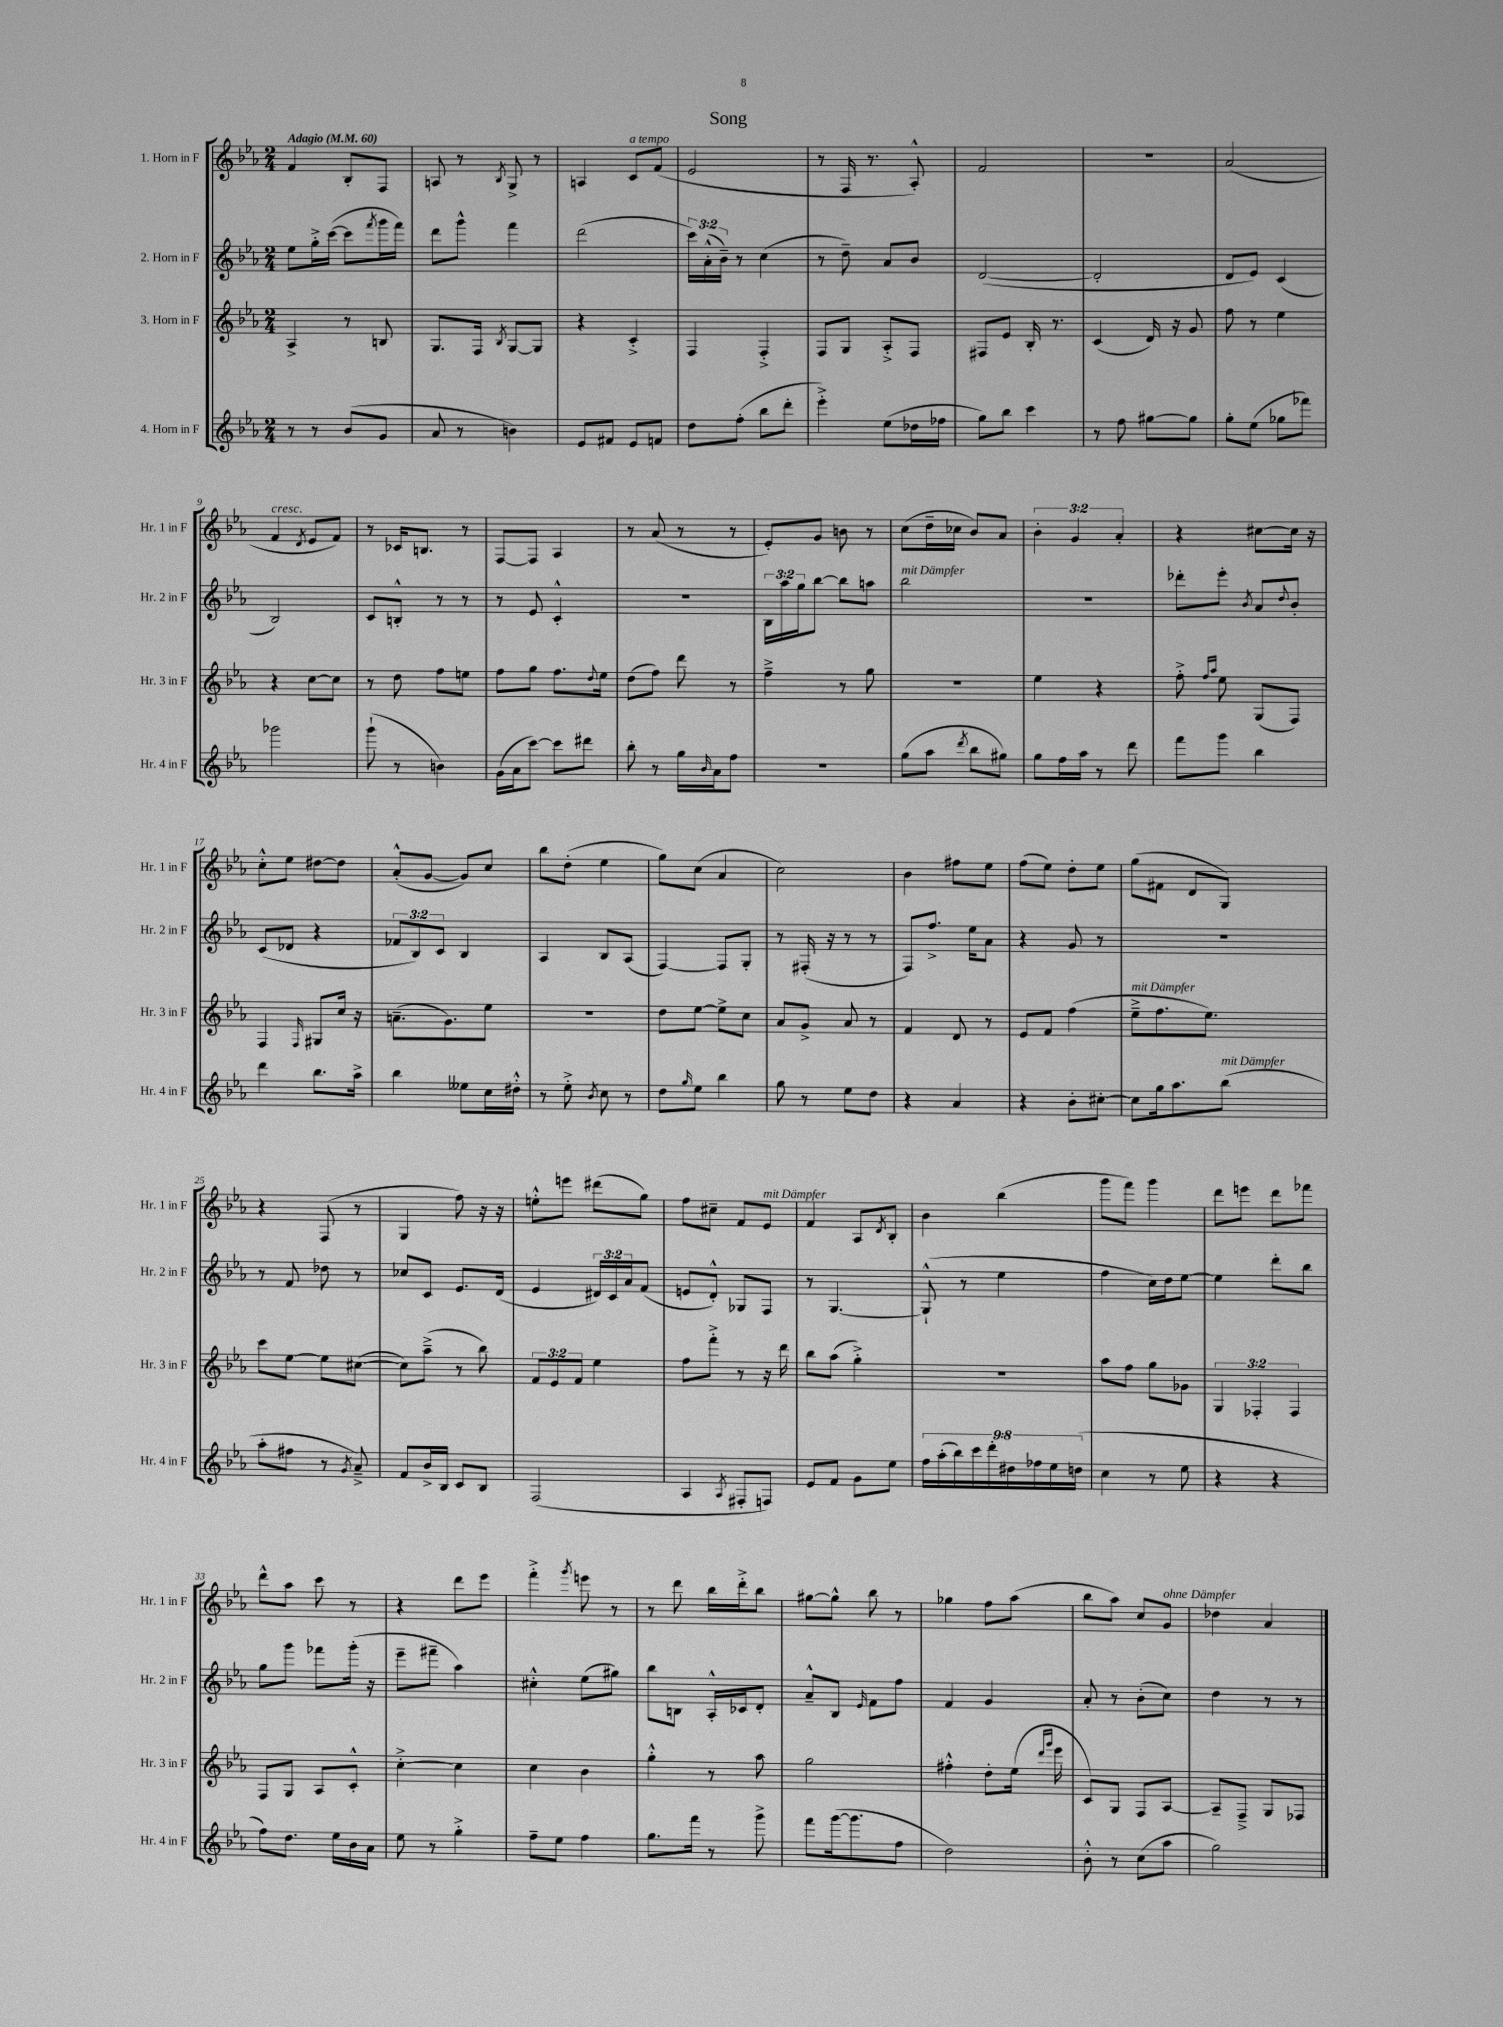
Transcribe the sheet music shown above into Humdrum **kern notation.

**kern	**kern	**kern	**kern
*staff4	*staff3	*staff2	*staff1
*clefG2	*clefG2	*clefG2	*clefG2
*k[b-e-a-]	*k[b-e-a-]	*k[b-e-a-]	*k[b-e-a-]
*M2/4	*M2/4	*M2/4	*M2/4
*MM60	*MM60	*MM60	*MM60
8r	4A-^	8ee-	4f
8r	.	16gg'^	.
.	.	([16ccc	.
(8b-	8r	8ccc]	8B-'
.	.	8qfff	.
8g	8B	16ggg	8F
.	.	16fff)	.
=	=	=	=
8a-	8.G	8ddd	8A
8r	.	8ggg^^	8r
.	16F	.	.
.	8qB-	.	8qB-
4b)	[8G	4fff	8G^
.	8G]	.	8r
=	=	=	=
8e-	4r	(2ddd	4A
8f#	.	.	.
8e-	4c'^	.	8c
8f	.	.	(8f
=	=	=	=
8dd	4F	24ccc)	2e-
.	.	(24a-'^^	.
.	.	24b-~)	.
(8ff'	.	8r	.
8bb-	4F'^	(4cc	.
8ddd'	.	.	.
=	=	=	=
4eee-'^)	8F	8r	8r
.	8G	8dd~)	16F
.	.	.	8.r
(8ee-	8A-'^	8a-	.
16dd-	8F	8b-	8A-'^^)
16ff-	.	.	.
=	=	=	=
8gg)	8F#	([2d	2f
8bb-	8e-	.	.
4ccc	16B-'	.	.
.	8.r	.	.
=	=	=	=
8r	(4c	2d']	2r
8ff	.	.	.
[8gg#	16d)	.	.
.	16r	.	.
8gg#]	8g	.	.
=	=	=	=
8gg'	8ff	8d	(2a-
(8ee-	8r	8e-)	.
8gg-	4ee-	(4c	.
8fff-)	.	.	.
=	=	=	=
2ggg-	4r	2B-)	4f
.	.	.	8qd
.	[8cc	.	8e-
.	8cc]	.	8f)
=	=	=	=
(8ggg`	8r	8c	8r
8r	8dd	8B'^^	16c-
.	.	.	8.B
4b)	8ff	8r	.
.	8ee	8r	8r
=	=	=	=
(16g	8ff	8r	[8F
16a-	.	.	.
[8ccc)	8gg	8e-	8F]
8ccc]	8.ff	4c'^^	4A-
8ddd#	.	.	.
.	8qqdd	.	.
.	16ee-	.	.
=	=	=	=
8bb-'	(8dd	2r	8r
8r	8ff)	.	(8a-
16gg	8ddd	.	8r
16qqb-	.	.	.
16a-	.	.	.
8ff	8r	.	8r
=	=	=	=
2r	4ff~^	24B-	8e-')
.	.	24aa-	.
.	.	24gg	.
.	.	[8bb-	8g
.	8r	8bb-]	8b
.	8gg	8aa	8r
=	=	=	=
(8gg	2r	2bb-	(8cc
8aa-	.	.	16dd~
.	.	.	16cc-
8qddd	.	.	.
8bb-	.	.	8b-)
8gg#)	.	.	8a-
=	=	=	=
8gg	4ee-	2r	6b-'
16ff	.	.	.
.	.	.	6g
16aa-	.	.	.
8r	4r	.	.
.	.	.	6a-'
8ddd	.	.	.
=	=	=	=
8fff	8ff'^	8ddd-'	4r
.	16qqff	.	.
.	16qqaa-	.	.
8ggg	8ee-	8eee-'	.
.	.	8qb-	.
4bb-	(8G	8a-	[8cc#
.	.	8qqdd	.
.	8F)	8b-'	16cc#]
.	.	.	16r
=	=	=	=
4ddd	4F	(8c	8cc'^^
.	.	8d-	8ee-
.	16qqF	.	.
8.bb-	8G#	4r	[8dd#
.	16cc	.	8dd#]
16aa-^	16r	.	.
=	=	=	=
4bb-	(8.a~	12f-	(8a-'^^
.	.	12B-)	.
.	.	.	[8g
.	.	12c	.
.	8.g)	.	.
8ee--	.	4B-	8g])
16cc	8ee-	.	8cc
16dd#'^^	.	.	.
=	=	=	=
8r	2r	4A-	8bb-
8ee-'^	.	.	(8dd'
8qb-	.	.	.
8cc	.	8B-	4ee-
8r	.	(8A-	.
=	=	=	=
8dd	8dd	[4F)	8gg)
16qqgg	.	.	.
8ee-	[8ee-	.	(8cc
4bb-	8ee-^]	8F]	4a-
.	8cc	8G'	.
=	=	=	=
8gg	8a-	8r	2cc)
8r	8g^	(16F#'	.
.	.	16r	.
8ee-	8a-	8r	.
8dd	8r	8r	.
=	=	=	=
4r	4f	8F)	4b-
.	.	8.ff^	.
4a-	8d	.	8ff#
.	.	16ee-	.
.	8r	8a-	8ee-
=	=	=	=
4r	8e-	4r	(8ff
.	8f	.	8ee-)
8b-'	(4ff	8g	8dd'
[8cc#'	.	8r	8ee-
=	=	=	=
8cc#]	8ee-~^	2r	(8gg
16gg	8.ff	.	8f#
8.aa-	.	.	.
.	.	.	8d
.	8.ee-)	.	.
(8bb-	.	.	8G)
=	=	=	=
8aa-'	8ccc	8r	4r
8ff#	[8ee-	8f	.
8r	8ee-]	8dd-	(8F
8qg	.	.	.
8a-~^)	([8cc#	8r	8r
=	=	=	=
8f	8cc#])	8cc-	4G
16b-^	(8aa-~^	8c	.
16B-	.	.	.
8c	8r	8.e-	8ff)
8B-	8bb-)	.	16r
.	.	(16d	16r
=	=	=	=
(2F	12f	4e-	8ee'^^
.	12e-	.	.
.	.	.	8eee
.	12f	.	.
.	4ee-	24d#)	(8ddd#
.	.	24c	.
.	.	24a-	.
.	.	(8f	8gg)
=	=	=	=
4A-	8ff	8e	8ff
.	8fff'^	8d'^^)	8cc#~
8qA-	.	.	.
8F#'	8r	8G-	8f
8F)	16r	8F	8e-
.	16ddd	.	.
=	=	=	=
8e-	8bb-	8r	4f
8f	(8aa-	[4.G	.
8g	4gg'^)	.	8A-
.	.	.	8qd
8ee-	.	.	8B-'
=	=	=	=
18ff	2r	(8G`^^]	4b-
(18aa-'	.	.	.
18bb-)	.	.	.
.	.	8r	.
18ccc	.	.	.
18ddd'	.	.	.
.	.	4ee-	(4bb-
18dd#	.	.	.
18ff-	.	.	.
18ee-	.	.	.
(18dd	.	.	.
=	=	=	=
4cc	8aa-	4ff	8ggg
.	8ff	.	8fff)
8r	8gg	16cc)	4ggg
.	.	16dd	.
8ee-	8g-	[8ee-	.
=	=	=	=
4r	6G	4ee-]	8ddd
.	.	.	8eee
.	6F-'	.	.
4r	.	8ddd'	8ddd
.	6F-	.	.
.	.	8bb-	8fff-
=	=	=	=
8ff)	8F	8gg	8ddd^^
8.dd	8G	8ggg	8aa-
.	8A-	8fff-	8ccc
16ee-	.	.	.
16b-	8c'^^	(16ggg'	8r
16a-	.	16r	.
=	=	=	=
8ee-	[4cc'^	8eee-~	4r
8r	.	8fff#~	.
4gg'^	4cc]	4aa-)	8ddd
.	.	.	8eee-
=	=	=	=
8ff~	4cc	4cc#'^^	4fff'^
8ee-	.	.	.
.	.	.	8qggg
4ff	4b-	(8ee-	8eee
.	.	8gg#)	8r
=	=	=	=
8.gg	4gg'^^	8bb-	8r
.	.	8B	8ddd
16fff	.	.	.
8r	8r	16A-'^^	16bb-
.	.	16c-	16ddd'^
8ggg^	8aa-	8d'	8bb-
=	=	=	=
8fff	2gg	8a-~^^	[8gg#
([16ggg	.	8B-	8gg#^^]
8.ggg]	.	.	.
.	.	16qqe-	.
.	.	8f	8bb-
8ff	.	8ff	8r
=	=	=	=
2dd)	4ff#'^^	4f	4gg-
.	8dd'	4g	8ff
.	(16ee-	.	(8aa-
.	16qqddd	.	.
.	16qqggg	.	.
.	16eee-	.	.
=	=	=	=
8b-'^^	8c)	8a-'	8bb-
8r	8G	8r	8aa-)
(8cc	8F	(8b-'	8cc
8aa-	[8A-	8cc)	8g
=	=	=	=
2gg)	8A-~]	4dd	4dd-
.	8F~^	.	.
.	8G	8r	4a-
.	8F-	8r	.
==	==	==	==
*-	*-	*-	*-
